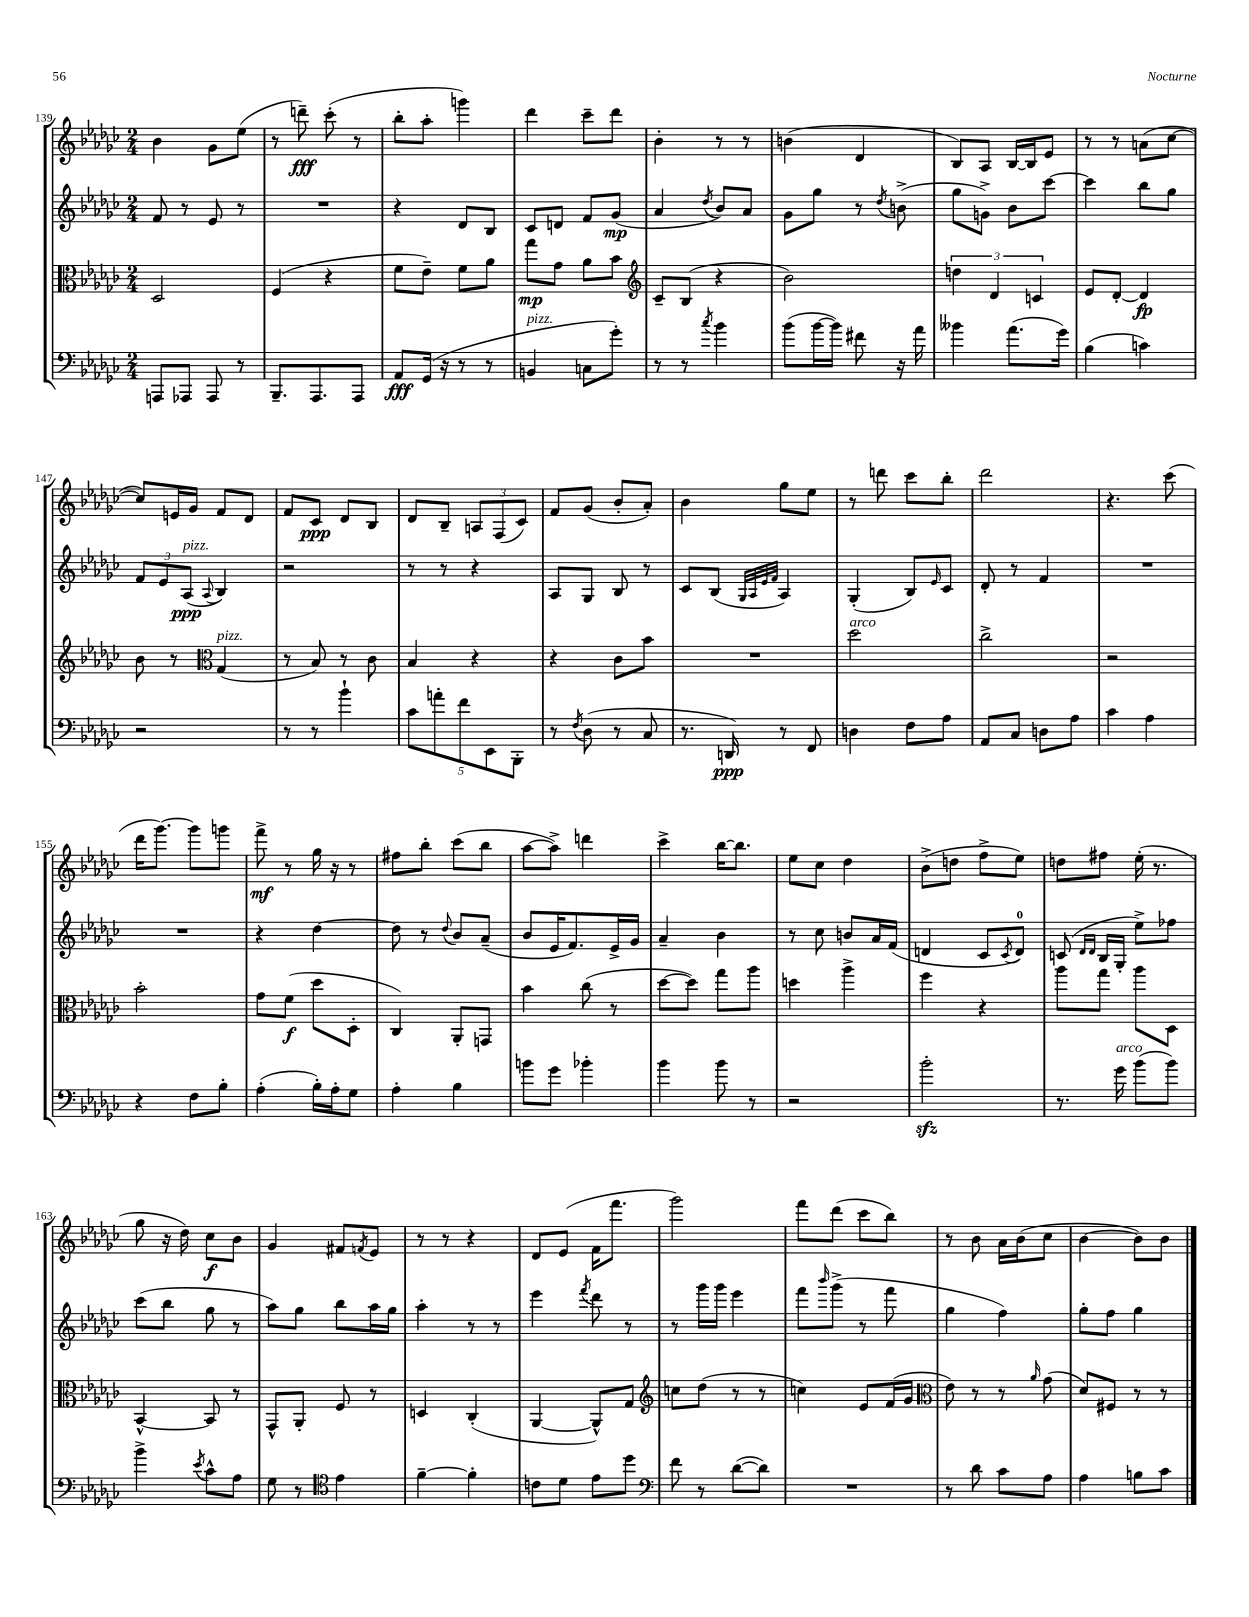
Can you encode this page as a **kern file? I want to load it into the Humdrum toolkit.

**kern	**kern	**kern	**kern
*staff4	*staff3	*staff2	*staff1
*clefF4	*clefC3	*clefG2	*clefG2
*k[b-e-a-d-g-c-]	*k[b-e-a-d-g-c-]	*k[b-e-a-d-g-c-]	*k[b-e-a-d-g-c-]
*M2/4	*M2/4	*M2/4	*M2/4
8AAA	2D-	8f	4b-
8AAA-	.	8r	.
8AAA-	.	8e-	8g-
8r	.	8r	(8ee-
=	=	=	=
8.BBB-~	(4F	2r	8r
.	.	.	8ddd~)
8.AAA-	.	.	.
.	4r	.	(8ccc-'
8AAA-	.	.	8r
=	=	=	=
8AA-	8f	4r	8bb-'
(16GG-	8e-~)	.	8aa-'
16r	.	.	.
8r	8f	8d-	4ggg)
8r	8a-	8B-	.
=	=	=	=
4BB	8gg-	8c-	4ddd-
.	8g-	8d	.
8C	8a-	8f	8ccc-~
8g-')	8b-	(8g-	8ddd-
=	=	=	=
*	*clefG2	*	*
8r	8c-~	4a-	4b-'
8r	(8B-	.	.
8qcc-	.	8qdd-	.
4b-	4r	8b-)	8r
.	.	8a-	8r
=	=	=	=
(8b-	2b-)	8g-	(4b
[16b-	.	8gg-	.
16b-])	.	.	.
8f#	.	8r	4d-
.	.	8qdd-	.
16r	.	(8b^	.
16a-	.	.	.
=	=	=	=
4b--	6dd	8gg-	8B-)
.	.	8g^)	8A-
.	6d-	.	.
(8.a-	.	8b-	[16B-
.	.	.	16B-]
.	6c	.	.
.	.	[8ccc-	8e-
16g-)	.	.	.
=	=	=	=
(4B-	8e-	4ccc-]	8r
.	[8d-'	.	8r
4c)	4d-]	8bb-	(8a
.	.	8gg-	[8cc-
=	=	=	=
2r	8b-	12f	8cc-])
.	.	12e-	.
.	8r	.	16e
.	.	(12A-	.
.	.	.	16g-
*	*clefC3	*	*
.	.	8qqA-	.
.	(4G-	4B-)	8f
.	.	.	8d-
=	=	=	=
8r	8r	2r	8f
8r	8B-)	.	8c-
4b-`	8r	.	8d-
.	8c-	.	8B-
=	=	=	=
10c-	4B-	8r	8d-
10a'	.	.	.
.	.	8r	8B-~
10f	.	.	.
.	4r	4r	12A
10EE-	.	.	.
.	.	.	(12F
10BBB-'	.	.	.
.	.	.	12c-)
=	=	=	=
8r	4r	8A-	8f
8qF	.	.	.
(8D-	.	8G-	(8g-
8r	8c-	8B-	8b-'
8C-	8b-	8r	8a-')
=	=	=	=
8.r	2r	8c-	4b-
.	.	(8B-	.
16DD)	.	.	.
.	.	32qqG-	.
.	.	32qqA-	.
.	.	32qqe-	.
.	.	32qqf	.
8r	.	4A-)	8gg-
8FF	.	.	8ee-
=	=	=	=
4D	2dd-	(4G-'	8r
.	.	.	8ddd
8F	.	8B-)	8ccc-
.	.	16qqe-	.
8A-	.	8c-	8bb-'
=	=	=	=
8AA-	2cc-^	8d-'	2ddd-
8C-	.	8r	.
8D	.	4f	.
8A-	.	.	.
=	=	=	=
4c-	2r	2r	4.r
4A-	.	.	.
.	.	.	(8ccc-
=	=	=	=
4r	2b-'	2r	16ddd-
.	.	.	[8.ggg-)
8F	.	.	8ggg-]
8B-'	.	.	8ggg
=	=	=	=
(4A-'	8g-	4r	8fff^
.	(8f	.	8r
16B-')	8dd-	[4dd-	16gg-
16A-'	.	.	16r
8G-	8D-'	.	8r
=	=	=	=
4A-'	4C-)	8dd-]	8ff#
.	.	8r	8bb-'
.	.	8qqdd-	.
4B-	8AA-'	8b-	(8ccc-
.	8GG	(8a-~	8bb-
=	=	=	=
8b	4b-	8b-	[8aa-
8g-	.	16e-	8aa-^])
.	.	8.f)	.
4b-'	(8cc-	.	4ddd
.	8r	16e-^	.
.	.	16g-	.
=	=	=	=
4b-	[8dd-	4a-~	4ccc-^
.	8dd-])	.	.
8b-	8gg-	4b-	[16bb-
.	.	.	8.bb-]
8r	8aa-	.	.
=	=	=	=
2r	4dd	8r	8ee-
.	.	8cc-	8cc-
.	4aa-^	8b	4dd-
.	.	16a-	.
.	.	(16f	.
=	=	=	=
2b-'	4ff	4d	(8b-^
.	.	.	8dd
.	4r	8c-	8ff^
.	.	8qc-	.
.	.	8d)	8ee-)
=	=	=	=
8.r	8aa-	(8c	8dd
.	.	16qqd-	.
.	.	16qqd-	.
.	8gg-	16B-	8ff#
16g-	.	16G-'	.
(8b-	8aa-	8ee-^)	(16ee-'
.	.	.	8.r
8b-)	8D-	8ff-	.
=	=	=	=
4b-^	[4BB-^^	(8ccc-	8gg-
.	.	8bb-	16r
.	.	.	16dd-)
8qe-	.	.	.
8c-^^	8BB-]	8gg-	8cc-
8A-	8r	8r	8b-
=	=	=	=
8G-	8GG-^^	8aa-)	4g-
8r	8AA-'	8gg-	.
*clefC4	*	*	*
4e-	8F	8bb-	8f#
.	.	.	8qf
.	8r	16aa-	8e-
.	.	16gg-	.
=	=	=	=
[4f~	4D	4aa-'	8r
.	.	.	8r
4f']	(4C-'	8r	4r
.	.	8r	.
=	=	=	=
8c	[4AA-	4eee-	8d-
8d-	.	.	(8e-
.	.	8qfff	.
8e-	8AA-^^])	8ddd-	16f
.	.	.	8.fff
8dd-	8G-	8r	.
=	=	=	=
*clefF4	*clefG2	*	*
8f	8cc	8r	2ggg-)
8r	(8dd-	16ggg-	.
.	.	16ggg-	.
([8d-	8r	4eee-	.
8d-])	8r	.	.
=	=	=	=
2r	4cc)	8fff	8fff
.	.	16qqbbb-	.
.	.	(8ggg-^	(8ddd-
.	8e-	8r	8ccc-
.	(16f	8fff	8bb-)
.	16g-	.	.
=	=	=	=
*	*clefC3	*	*
8r	8e-)	4gg-	8r
8d-	8r	.	8b-
8c-	8r	4ff)	16a-
.	.	.	(16b-
.	16qqa-	.	.
8A-	(8g-	.	8cc-
=	=	=	=
4A-	8d-)	8gg-'	[4b-
.	8F#	8ff	.
8B	8r	4gg-	8b-])
8c-	8r	.	8b-
==	==	==	==
*-	*-	*-	*-
